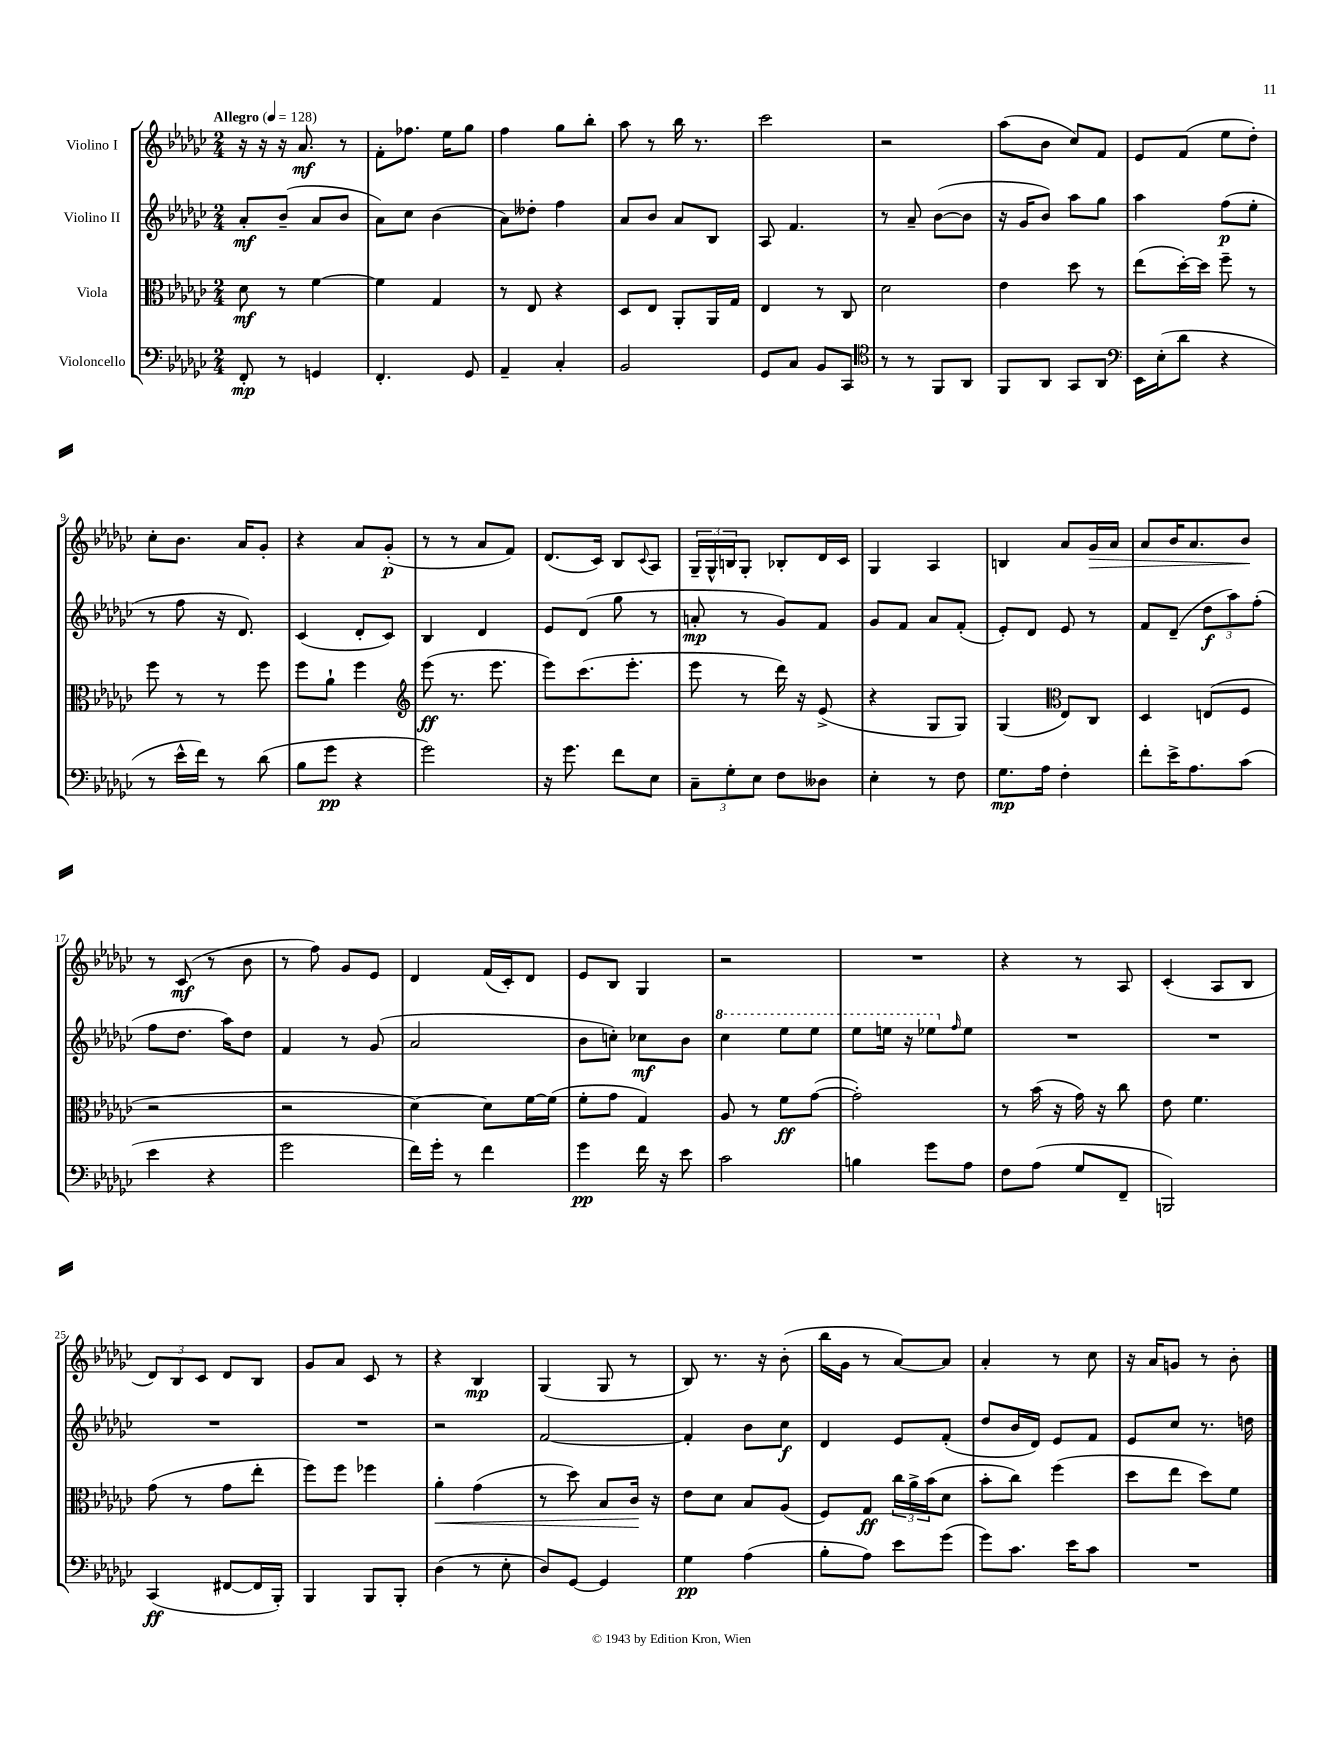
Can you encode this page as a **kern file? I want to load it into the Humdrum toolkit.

**kern	**kern	**kern	**kern
*staff4	*staff3	*staff2	*staff1
*clefF4	*clefC3	*clefG2	*clefG2
*k[b-e-a-d-g-c-]	*k[b-e-a-d-g-c-]	*k[b-e-a-d-g-c-]	*k[b-e-a-d-g-c-]
*M2/4	*M2/4	*M2/4	*M2/4
*MM128	*MM128	*MM128	*MM128
8FF'	8d-	8a-'	16r
.	.	.	16r
8r	8r	(8b-~	16r
.	.	.	8.a-
4GG	[4f	8a-	.
.	.	8b-	8r
=	=	=	=
4.FF'	4f]	8a-)	8f'
.	.	8cc-	8.ff-
.	4G-	(4b-	.
.	.	.	16ee-
8GG-	.	.	8gg-
=	=	=	=
4AA-~	8r	8a-)	4ff
.	8E-	8dd--'	.
4C-'	4r	4ff	8gg-
.	.	.	8bb-'
=	=	=	=
2BB-	8D-	8a-	8aa-
.	8E-	8b-	8r
.	8AA-'	8a-	16bb-
.	.	.	8.r
.	16AA-	8B-	.
.	16G-	.	.
=	=	=	=
8GG-	4E-	8A-	2ccc-
8C-	.	4.f	.
8BB-	8r	.	.
8CC-	8C-	.	.
=	=	=	=
*clefC4	*	*	*
8r	2d-	8r	2r
8r	.	8a-~	.
8FF	.	([8b-	.
8AA-	.	8b-]	.
=	=	=	=
8FF	4e-	16r	(8aa-
.	.	16g-	.
8AA-	.	8b-)	8b-
8GG-	8dd-	8aa-	8cc-)
8AA-	8r	8gg-	8f
=	=	=	=
*clefF4	*	*	*
16EE-	(8ee-	4aa-	8e-
(16E-'	.	.	.
8d-	[16dd-')	.	(8f
.	16dd-]	.	.
4r	8ff~	(8ff	8ee-
.	8r	8ee-'	8dd-')
=	=	=	=
8r	8ff	8r	8cc-'
16e-^^	8r	8ff	8.b-
16f)	.	.	.
8r	8r	16r	.
.	.	8.d-)	16a-
(8d-	8ff	.	8g-'
=	=	=	=
8B-	8ff	(4c-	4r
8g-	8a-`	.	.
4r	4ff	8d-'	8a-
.	.	8c-)	(8g-'
=	=	=	=
*	*clefG2	*	*
2g-)	(8eee-	4B-	8r
.	8.r	.	8r
.	.	4d-	8a-
.	8.eee-	.	.
.	.	.	8f)
=	=	=	=
16r	8eee-)	8e-	(8.d-
8.g-	.	.	.
.	(8.ccc-	(8d-	.
.	.	.	16c-)
8f	.	8gg-	8B-
.	8.eee-'	.	.
.	.	.	8qqc-
8E-	.	8r	8A-
=	=	=	=
12C-~	8eee-	8a'	24G-~
.	.	.	24G-^^
12G-'	.	.	24B
.	8r	8r	8G-'
12E-	.	.	.
8F	16ddd-)	8g-)	8B-'
.	16r	.	.
8D--	(8e-^	8f	16d-
.	.	.	16c-
=	=	=	=
4E-'	4r	8g-	4G-
.	.	8f	.
8r	8G-	8a-	4A-
8F	8G-)	(8f'	.
=	=	=	=
8.G-	(4G-	8e-')	4B
.	.	8d-	.
16A-	.	.	.
*	*clefC3	*	*
4F'	8E-)	8e-	8a-
.	8C-	8r	16g-
.	.	.	16a-
=	=	=	=
8f'	4D-	8f	8a-
16e-^	.	(8d-~	16b-
8.A-	.	.	8.a-
.	(8E	12dd-	.
.	.	12aa-)	.
(8c-	8F	.	8b-
.	.	(12ff'	.
=	=	=	=
4e-	2r	8ff	8r
.	.	8.dd-	(8c-
4r	.	.	8r
.	.	16aa-)	.
.	.	8dd-	8b-
=	=	=	=
2g-	2r	4f	8r
.	.	.	8ff)
.	.	8r	8g-
.	.	(8g-	8e-
=	=	=	=
16f)	[4d-)	2a-	4d-
16g-'	.	.	.
8r	.	.	.
4f	8d-]	.	(16f
.	.	.	16c-')
.	[16f	.	8d-
.	(16f]	.	.
=	=	=	=
4g-	8f'	8b-	8e-
.	8g-	8cc')	8B-
16f	4G-)	8cc-	4G-
16r	.	.	.
8e-	.	8b-	.
=	=	=	=
2c-	8A-	4ccc-	2r
.	8r	.	.
.	8f	8eee-	.
.	([8g-	8eee-	.
=	=	=	=
4B	2g-'])	8eee-	2r
.	.	16eee	.
.	.	16r	.
8g-	.	8eee-	.
.	.	16qqff	.
8A-	.	8ee-	.
=	=	=	=
8F	8r	2r	4r
(8A-	(16b-	.	.
.	16r	.	.
8G-	16g-)	.	8r
.	16r	.	.
8FF~	8cc-	.	8A-
=	=	=	=
2BBB)	8e-	2r	(4c-'
.	4.f	.	.
.	.	.	8A-
.	.	.	8B-
=	=	=	=
(4CC-	(8g-	2r	12d-)
.	.	.	12B-
.	8r	.	.
.	.	.	12c-
[8FF#	8g-	.	8d-
16FF#]	8ee-'	.	8B-
16BBB-')	.	.	.
=	=	=	=
4BBB-	8ff)	2r	8g-
.	8ff	.	8a-
8BBB-	4ff-	.	8c-
8BBB-'	.	.	8r
=	=	=	=
(4D-	4a-'	2r	4r
8r	(4g-	.	4B-
8E-'	.	.	.
=	=	=	=
8D-)	8r	[2f	(4G-
[8GG-	8dd-)	.	.
4GG-]	8B-	.	8G-
.	16c-	.	8r
.	16r	.	.
=	=	=	=
4G-	8e-	4f']	8B-)
.	8d-	.	8.r
(4A-	8B-	8b-	.
.	.	.	16r
.	(8A-	8cc-	(8b-'
=	=	=	=
8B-'	8F)	4d-	16bb-
.	.	.	16g-
8A-)	8G-	.	8r
8e-	24cc-	8e-	[8a-)
.	24a-^	.	.
.	(24b-	.	.
(8g-	8d-	(8f'	8a-]
=	=	=	=
8g-)	8b-'	8dd-	4a-'
8.c-	8cc-)	16b-	.
.	.	16d-)	.
.	(4ff	8e-	8r
16e-	.	.	.
8c-	.	8f	8cc-
=	=	=	=
2r	8dd-	8e-	16r
.	.	.	16a-
.	8ee-	8cc-	8g
.	8dd-)	8.r	8r
.	8f	.	8b-'
.	.	16dd	.
==	==	==	==
*-	*-	*-	*-
